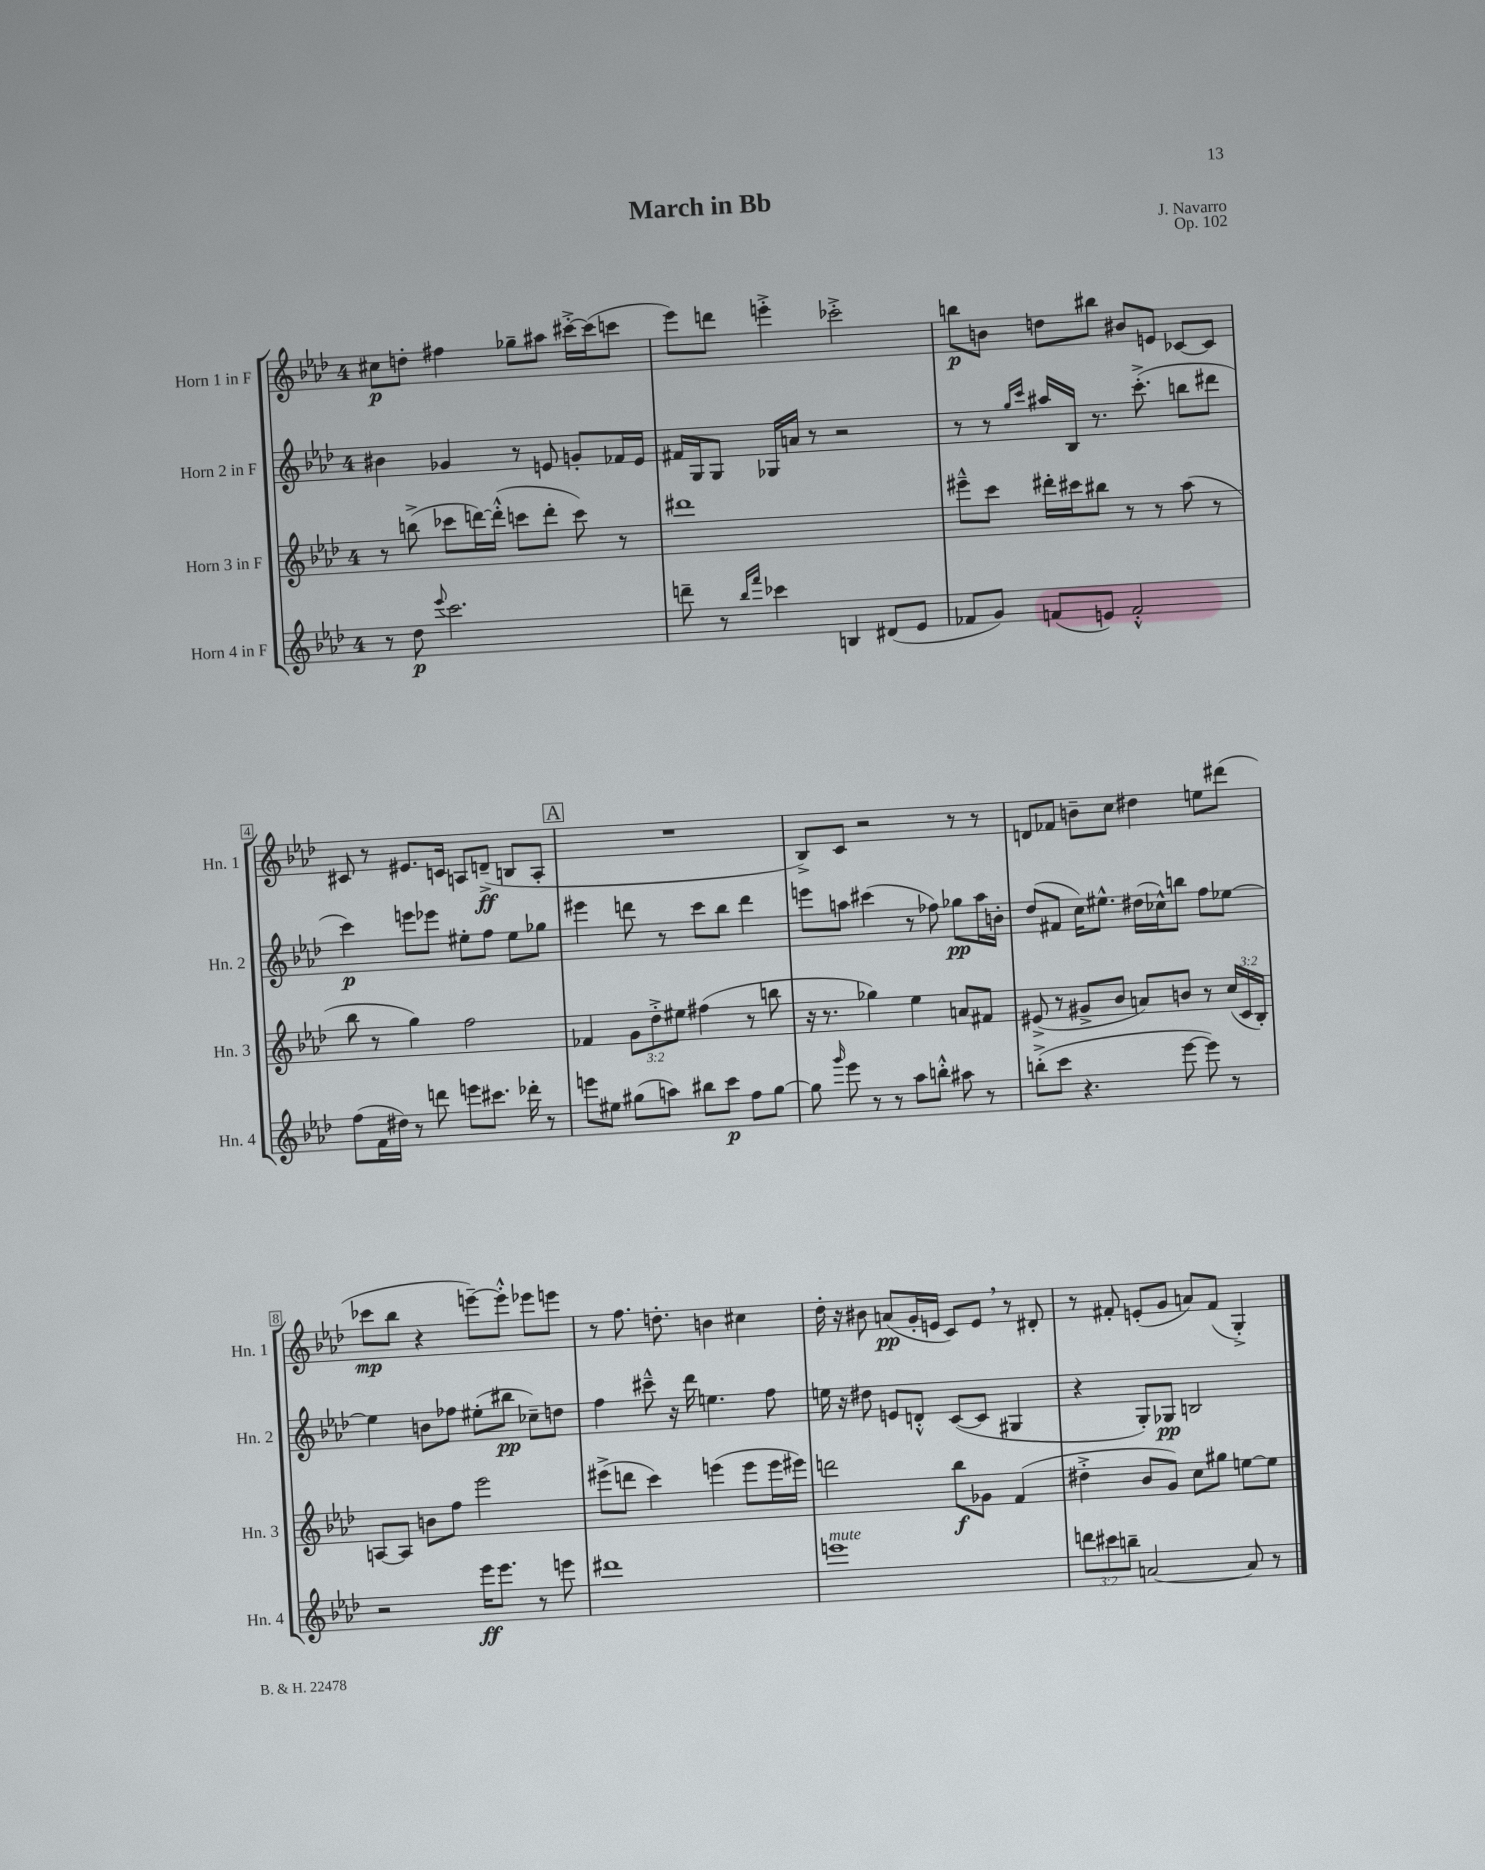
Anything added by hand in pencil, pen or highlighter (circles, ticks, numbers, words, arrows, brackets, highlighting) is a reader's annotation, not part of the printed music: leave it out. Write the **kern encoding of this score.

**kern	**kern	**kern	**kern
*staff4	*staff3	*staff2	*staff1
*clefG2	*clefG2	*clefG2	*clefG2
*k[b-e-a-d-]	*k[b-e-a-d-]	*k[b-e-a-d-]	*k[b-e-a-d-]
*M4/4	*M4/4	*M4/4	*M4/4
8r	8r	4b#	8cc#
8dd-	(8bb^	.	8dd'
8qqeee-	.	.	.
2.ccc	8ccc-	4g-	4ff#
.	[16ddd)	.	.
.	(16ddd'^^]	.	.
.	8ccc	8r	8gg-~
.	8ddd'	8e	8aa#
.	8ccc)	8g'	[16ccc#'^
.	.	.	(16ccc#]
.	8r	16f-	8ccc
.	.	16e	.
=	=	=	=
8ddd~	1ddd#	16f#	8eee-)
.	.	16G	.
8r	.	8G	8ddd
16qqbb-	.	.	.
16qqfff	.	.	.
4ccc-	.	16G-	4eee'^
.	.	16a	.
.	.	8r	.
4B	.	2r	2ccc-'^
(8d#	.	.	.
8e-	.	.	.
=	=	=	=
8f-	8eee#~^^	8r	8bb
8g)	8ccc	8r	8b
.	.	16qqgg	.
.	.	16qqccc	.
(8f	16ddd#'	16aa#	8dd
.	16ccc#	16B-	.
8e)	8bb#	8.r	8bb#
2f'^^	8r	.	8b#
.	.	(8.ccc'^	.
.	8r	.	8e
.	(8aa-	8bb	[8c-
.	8r	8ddd#	8c-]
=	=	=	=
(8ff	8bb-	4ccc)	8c#
16f	8r	.	8r
16dd#)	.	.	.
8r	4gg)	8eee	8.e#
8ddd	.	8eee-	.
.	.	.	16c
8eee	2ff	8ee#'	8A
8.ccc#	.	8ff	(8d~^
.	.	8ee#	8B
16ddd-'	.	.	.
8r	.	8gg-	8A'
=	=	=	=
8eee	4f-	4eee#	1r
8ee#	.	.	.
(8gg#	12g	8ddd	.
.	12dd-'^	.	.
8aa)	.	8r	.
.	12ee#	.	.
8bb#	(4ff#	8ccc	.
8ccc	.	8bb-	.
8ff	8r	4ddd	.
[8gg#	8bb	.	.
=	=	=	=
8gg#]	16r	8eee	8B-^)
.	8.r	.	.
16qqggg	.	.	.
8eee-	.	8aa	8c
8r	4gg-)	(4ccc#	2r
8r	.	.	.
8aa-	4ee-	8r	.
8bb'^^	.	8ff-)	.
8aa#	8a	8gg-	8r
8r	8f#	16aa	8r
.	.	16b'	.
=	=	=	=
(8bb'^	(8e#^	(8dd-	8d
8ccc	8r	8f#	8f-
4.r	8g#^	16cc)	8b~
.	.	8.ee#^^	.
.	8b-	.	8cc
.	8a)	(16dd#	4dd#
.	.	16cc-^^)	.
[8eee-	8b	8bb	.
8eee-])	8r	8ff	8ee
8r	(24cc	[8ee-	(8ddd#
.	24c	.	.
.	24B-')	.	.
=	=	=	=
2r	[8A	4ee-]	8ccc-
.	8A]	.	8bb-
.	8b	8b	4r
.	8ff	8ff-	.
16eee-	2eee-	(8ee#'	[8eee~)
8.eee-	.	.	.
.	.	8bb#	8eee'^^]
8r	.	8cc-~)	8eee-
8eee	.	8dd	8eee
=	=	=	=
1ddd#	(8eee#^	4ff	8r
.	8ddd	.	8.ff
.	4ccc)	8ccc#~^^	.
.	.	.	8.dd'
.	.	16r	.
.	.	16ddd-	.
.	(4eee	4.ee	4b
.	8eee	.	4cc#
.	16eee	8ff	.
.	16eee#)	.	.
=	=	=	=
1eee	2ddd	16ee	16dd-'
.	.	16r	16r
.	.	8dd#	8b#
.	.	8e	(8a
.	.	8d'^^	16g'
.	.	.	16e
.	8bb-	([8c	8c)
.	8g-	8c]	8e
.	(4f	4G#	8r
.	.	.	8d#'
=	=	=	=
12ddd	4dd#'^	4r	8r
12ccc#	.	.	.
.	.	.	8f#'
12bb~	.	.	.
[2a	8b-	8G')	(8e'
.	8g)	8G-	8g
.	8cc	2B	8a)
.	8gg#	.	(8f#
8a]	[8ee	.	4G'^)
8r	8ee]	.	.
==	==	==	==
*-	*-	*-	*-
